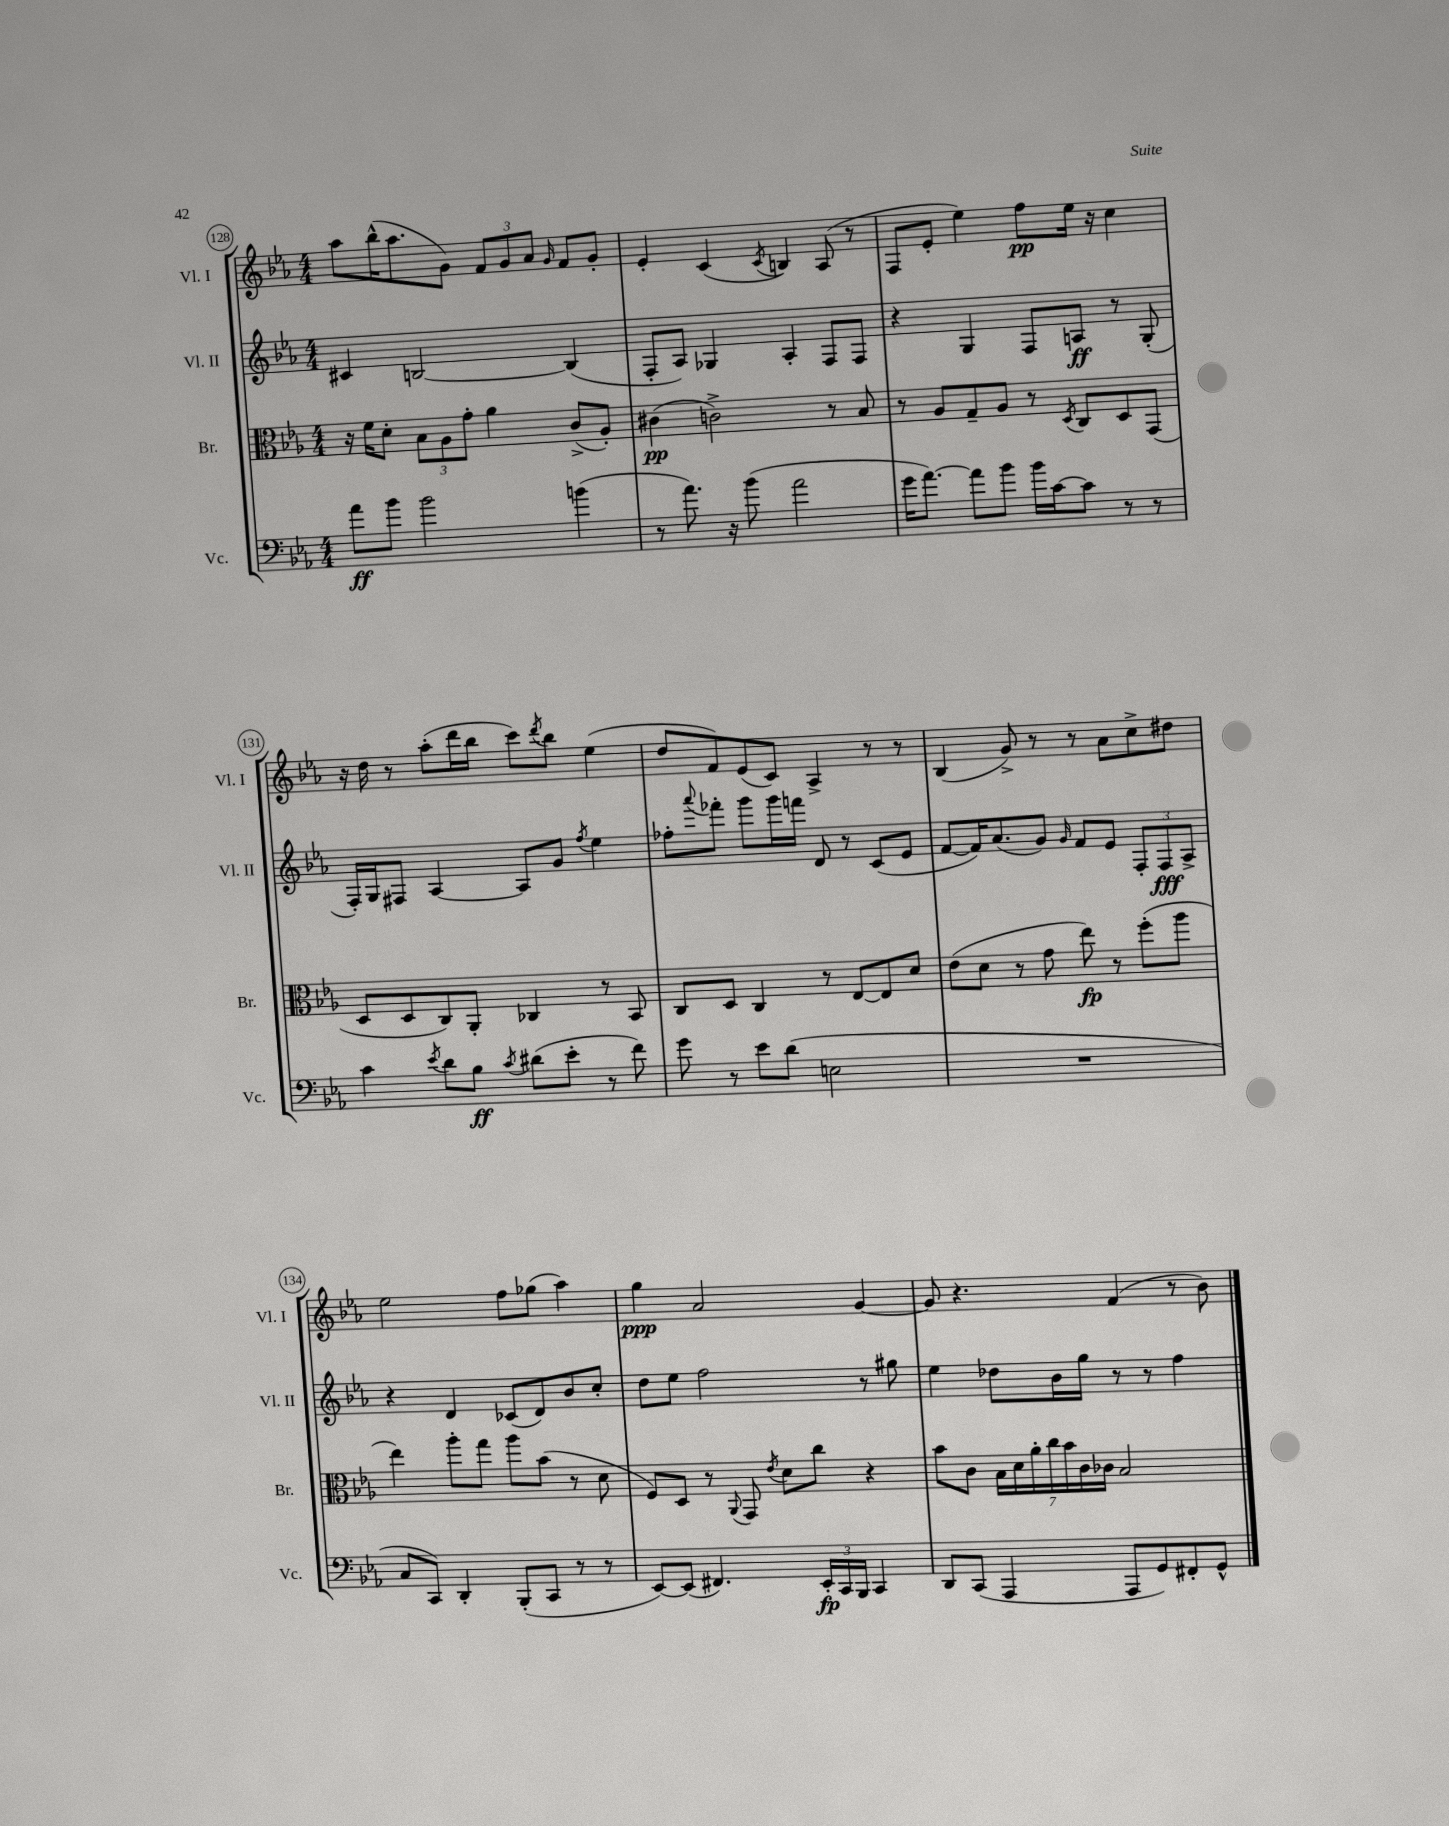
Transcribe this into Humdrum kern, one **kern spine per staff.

**kern	**dynam	**kern	**dynam	**kern	**dynam	**kern	**dynam
*part4	*part4	*part3	*part3	*part2	*part2	*part1	*part1
*staff4	*staff4	*staff3	*staff3	*staff2	*staff2	*staff1	*staff1
*I"Vc.	*	*I"Br.	*	*I"Vl. II	*	*I"Vl. I	*
*I'Vc.	*	*I'Br.	*	*I'Vl. II	*	*I'Vl. I	*
*clefF4	*	*clefC3	*	*clefG2	*	*clefG2	*
*k[b-e-a-]	*	*k[b-e-a-]	*	*k[b-e-a-]	*	*k[b-e-a-]	*
*M4/4	*	*M4/4	*	*M4/4	*	*M4/4	*
=128	=128	=128	=128	=128	=128	=128	=128
8a-\L	ff	16r	.	4c#X/	.	8aa-\L	.
.	.	16f\KL	.	.	.	.	.
8b-\J	.	8d'\J	.	.	.	(16bb-^^\K	.
.	.	.	.	.	.	8.aa-\	.
2b-\	.	12B-\L	.	[2Bn/	.	.	.
.	.	12A-\	.	.	.	.	.
.	.	.	.	.	.	8g\J)	.
.	.	12g'\J	.	.	.	.	.
.	.	4a-\	.	.	.	12f/L	.
.	.	.	.	.	.	12g/	.
.	.	.	.	.	.	12a-/J	.
.	.	.	.	.	.	16qqg/	.
(4bn\	.	(8c^/L	.	(4B/]	.	8f/L	.
.	.	8A-'/J)	.	.	.	8g'/J	.
=129	=129	=129	=129	=129	=129	=129	=129
8r	.	(4c#X\	pp	8F'/L	.	4e-'/	.
8.a-\)	.	.	.	8A-/J)	.	.	.
.	.	2cn^\)	.	4G-X/	.	(4c/	.
16r	.	.	.	.	.	.	.
(8b-\	.	.	.	.	.	.	.
.	.	.	.	.	.	8qc/	.
2a-\	.	.	.	4A-'/	.	4Bn/)	.
.	.	8r	.	8F/L	.	(8A-/	.
.	.	8B-/	.	8F/J	.	8r	.
=130	=130	=130	=130	=130	=130	=130	=130
16g\KL	.	8r	.	4r	.	8F/L	.
[8.a-\J)	.	.	.	.	.	.	.
.	.	8A-/L	.	.	.	8e-'/J	.
8a-\L]	.	8G~/	.	4G/	.	4ee-\)	.
8b-\J	.	8A-/J	.	.	.	.	.
16b-\LL	.	8r	.	8F/L	.	8ff\L	pp
[16c\J	.	.	.	.	.	.	.
.	.	8qD/	.	.	.	.	.
8c\J]	.	8C/L	.	8An/J	ff	16ee-\Jk	.
.	.	.	.	.	.	16r	.
8r	.	8D/	.	8r	.	4cc\	.
8r	.	(8GG/J	.	(8G'/	.	.	.
!!LO:LB:g=z
=131	=131	=131	=131	=131	=131	=131	=131
4c\	.	8D/L	.	16F'/LL)	.	16r	.
.	.	.	.	16G/J	.	16dd\	.
.	.	8D/	.	8F#X/J	.	8r	.
8qe-/	.	.	.	.	.	.	.
8d\L	.	8C/)	.	[4A-/	.	(8aa-'\L	.
8B-\J	ff	8AA-'/J	.	.	.	16ddd\L	.
.	.	.	.	.	.	16bb-\JJ	.
8qc/	.	.	.	.	.	.	.
(8d#X\L	.	4C-X/	.	8A-/L]	.	8ccc\L)	.
.	.	.	.	.	.	8qddd/	.
8e-'\J	.	.	.	8g/J	.	8bb-\J	.
.	.	.	.	8qff/	.	.	.
8r	.	8r	.	4ee-\	.	(4ee-\	.
8f\)	.	8BB-/	.	.	.	.	.
=132	=132	=132	=132	=132	=132	=132	=132
8g\	.	8C/L	.	8ff-X'\L	.	8dd/L	.
.	.	.	.	8qqaaa-/	.	.	.
8r	.	8D/J	.	8fff-X'\J	.	8f/)	.
8e-\L	.	4C/	.	8ggg\L	.	(8e-/	.
(8d\J	.	.	.	16ggg\L	.	8c/J)	.
.	.	.	.	16fffn\JJ	.	.	.
2En\	.	8r	.	8d/	.	4A-^/	.
.	.	[8E-/L	.	8r	.	.	.
.	.	8E-/]	.	(8c/L	.	8r	.
.	.	8d/J	.	8e-/J	.	8r	.
=133	=133	=133	=133	=133	=133	=133	=133
1r	.	(8e-\L	.	[8f/L	.	(4B-/	.
.	.	8d\J	.	16f/K])	.	.	.
.	.	.	.	(8.a-/	.	.	.
.	.	8r	.	.	.	8g^/)	.
.	.	8g\	.	8g/J)	.	8r	.
.	.	.	.	16qqg/	.	.	.
.	.	8ee-\)	fp	8f/L	.	8r	.
.	.	8r	.	8e-/J	.	8a-\L	.
.	.	(8ff'\L	.	12F'/L	.	8cc^\	.
.	.	.	.	12F/	fff	.	.
.	.	8aa-\J	.	.	.	8dd#X\J	.
.	.	.	.	12A-^/J	.	.	.
!!LO:LB:g=z
=134	=134	=134	=134	=134	=134	=134	=134
8C/L	.	4ee-\)	.	4r	.	2ee-\	.
8CC/J)	.	.	.	.	.	.	.
4DD'/	.	8aa-'\L	.	4d/	.	.	.
.	.	8gg\J	.	.	.	.	.
(8BBB-'/L	.	8aa-\L	.	(8c-X/L	.	8ff\L	.
8CC/J	.	(8b-\J	.	8d/)	.	(8gg-X\J	.
8r	.	8r	.	8b-/	.	4aa-\)	.
8r	.	8d\	.	8cc'/J	.	.	.
=135	=135	=135	=135	=135	=135	=135	=135
[8EE-/L)	.	8F/L)	.	8dd\L	.	4gg\	ppp
(8EE-/J]	.	8D/J	.	8ee-\J	.	.	.
4.FF#X/)	.	8r	.	2ff\	.	2a-/	.
.	.	8qqAA-/	.	.	.	.	.
.	.	8GG/	.	.	.	.	.
.	.	8qe-/	.	.	.	.	.
.	.	8d\L	.	.	.	.	.
24EE-'/LL	fp	8cc\J	.	.	.	.	.
24CC/	.	.	.	.	.	.	.
24BBB-/JJ	.	.	.	.	.	.	.
4CC/	.	4r	.	8r	.	[4g/	.
.	.	.	.	8gg#X\	.	.	.
=136	=136	=136	=136	=136	=136	=136	=136
8DD/L	.	8b-\L	.	4ee-\	.	8g/]	.
(8CC/J	.	8c\J	.	.	.	4.r	.
4AAA-/	.	28B-\LL	.	8dd-X\L	.	.	.
.	.	28d\	.	.	.	.	.
.	.	28a-'\	.	.	.	.	.
.	.	28cc\	.	.	.	.	.
.	.	.	.	16b-\L	.	.	.
.	.	28b-\	.	.	.	.	.
.	.	28c\	.	.	.	.	.
.	.	.	.	16gg\JJ	.	.	.
.	.	28c-X\JJ	.	.	.	.	.
8AAA-/L	.	2B-/	.	8r	.	(4f/	.
8GG/)	.	.	.	8r	.	.	.
8FF#X'/	.	.	.	4ff\	.	8r	.
8GG^^/J	.	.	.	.	.	8b-\)	.
==	==	==	==	==	==	==	==
*-	*-	*-	*-	*-	*-	*-	*-
